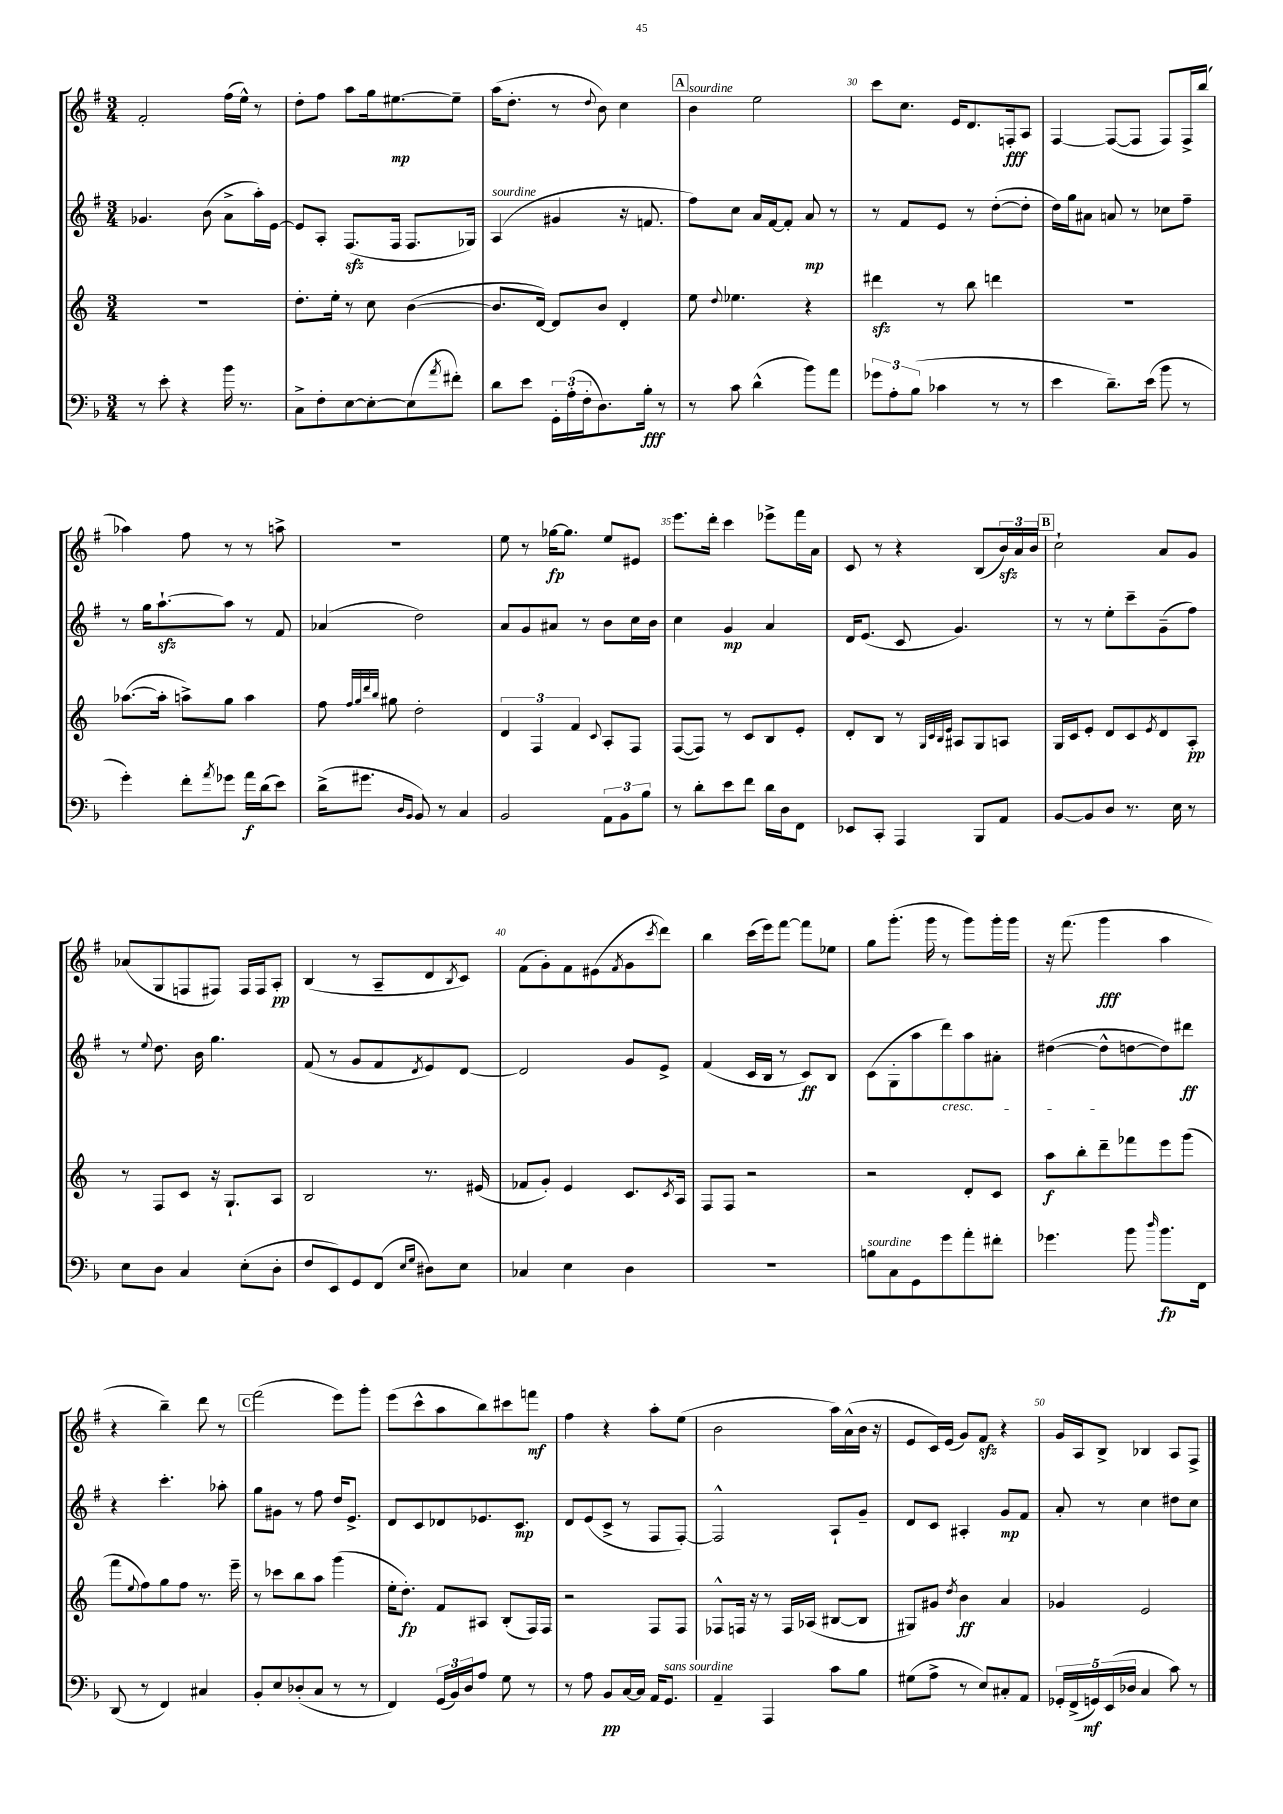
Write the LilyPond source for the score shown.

<<
\new StaffGroup <<
\new Staff = "s0" {
    \clef treble \key g \major \numericTimeSignature \time 3/4
    fis'2-. fis''16( e''16-^) r8 |
    d''8-. fis''8 a''8 g''16 eis''8.~\mp eis''8-- |
    a''16( d''8.-. r8 \appoggiatura { d''8 } b'8) c''4 |
    \mark \markup { \box "A" } b'4^\markup { \italic "sourdine" } e''2 |
    c'''8 c''8. e'16 d'8. f16-.\fff a8 |
    fis4~ fis8~( fis8 fis8) fis16-> b''16( |
    aes''4) fis''8 r8 r8 a''8-> |
    R2. |
    e''8 r8 ges''16~\fp ges''8. e''8 eis'8 |
    e'''8. d'''16-. c'''4 ees'''8-> fis'''16 a'16 |
    c'8 r8 r4 b8( \tuplet 3/2 { b'16\sfz) a'16 b'16 } |
    \mark \markup { \box "B" } c''2-! a'8 g'8 |
    aes'8( g8 f8 fis8) fis16 fis16 a8-.\pp |
    b4( r8 a8-- d'8 \acciaccatura { b8 } c'8) |
    fis'8( g'8-.) fis'8 eis'8( \acciaccatura { fis'8 } g'8 \acciaccatura { c'''8 } d'''8) |
    b''4 c'''16( e'''16) fis'''8~ fis'''8 ees''8 |
    g''8 g'''8.-.( g'''16 r8 g'''8) g'''16-. g'''16 |
    r16 fis'''8.( g'''4\fff a''4 |
    r4 b''4--) d'''8 r8 |
    \mark \markup { \box "C" } fis'''2( e'''8) g'''8-. |
    e'''8( c'''8-^ a''8 b''8) cis'''8 f'''8\mf |
    fis''4 r4 a''8-. e''8( |
    b'2 a''16) a'16-^( b'16 r16 |
    e'8 c'16) e'16( g'8) fis'8\sfz r4 |
    g'16 a16 b8-> bes4 a8 fis8-> \bar "|." |
}
\new Staff = "s1" {
    \clef treble \key g \major \numericTimeSignature \time 3/4
    ges'4. b'8( a'8-> a''16-.) e'16~ |
    e'8 a8-. fis8.\sfz( fis16 fis8. ges16) |
    a4^\markup { \italic "sourdine" }( gis'4 r16 f'8. |
    \mark \markup { \box "A" } fis''8) c''8 a'16 fis'16~ fis'8-. a'8\mp r8 |
    r8 fis'8 e'8 r8 d''8~-.( d''8-. |
    d''16) g''16 ais'8 a'8 r8 ces''8 fis''8-- |
    r8 g''16 a''8.~-!\sfz a''8 r8 fis'8 |
    aes'4( d''2) |
    a'8 g'8 ais'8 r8 b'8 c''16 b'16 |
    c''4 g'4\mp a'4 |
    d'16 e'8.( c'8 g'4.) |
    \mark \markup { \box "B" } r8 r8 e''8-. c'''8-- g'8--( fis''8) |
    r8 \appoggiatura { e''8 } d''8. b'16 g''4. |
    fis'8( r8 g'8 fis'8 \acciaccatura { d'8 } e'8) d'8~ |
    d'2 g'8 e'8-> |
    fis'4( c'16 b16 r8 c'8\ff) b8 |
    c'8( g8-. a''8 d'''8\cresc) a''8 ais'8-. |
    dis''4~( dis''8-^\! d''8~ d''8) dis'''8\ff |
    r4 c'''4.-. aes''8-. |
    \mark \markup { \box "C" } g''8 gis'8 r8 fis''8 d''16 e'8.-> |
    d'8 c'8 des'8 ees'8. c'8.\mp |
    d'8 e'8( c'8-> r8 fis8 fis8~-.) |
    fis2-^ a8-! g'8-- |
    d'8 c'8 ais4-. g'8\mp fis'8 |
    a'8-. r8 c''4 dis''8 c''8 \bar "|." |
}
\new Staff = "s2" {
    \clef treble \key c \major \numericTimeSignature \time 3/4
    R2. |
    d''8.-. e''16-. r8 c''8 b'4~( |
    b'8. d'16~) d'8 b'8 d'4-. |
    \mark \markup { \box "A" } e''8 \appoggiatura { d''8 } ees''4. r4 |
    dis'''4\sfz r8 b''8 d'''4 |
    R2. |
    aes''8.~( aes''16-. a''8->) g''8 a''4 |
    f''8 \grace { f''32 g''32 d'''32 b''32 } gis''8 d''2-. |
    \tuplet 3/2 { d'4 f4 f'4 } \appoggiatura { c'8 } a8-. f8 |
    f8~( f8) r8 c'8 b8 e'8-. |
    d'8-. b8 r8 \grace { g32 c'32 b32 e'32 } ais8 g8 a8 |
    \mark \markup { \box "B" } g16 c'16 e'8-. d'8 c'8 \acciaccatura { e'8 } d'8 a8-.\pp |
    r8 f8 c'8 r16 g8.-! a8 |
    b2 r8. eis'16( |
    fes'8 g'8-.) e'4 c'8. \acciaccatura { c'8 } a16 |
    f8 f8 r2 |
    r2 d'8-. c'8 |
    a''8\f b''8-. d'''8-- fes'''8 e'''8 g'''8( |
    f'''8 \appoggiatura { e''8 } f''8) g''8 f''8 r8. e'''16-- |
    \mark \markup { \box "C" } r8 ces'''8 b''8 a''8 g'''4( |
    e''16-. d''8.-.\fp) f'8 ais8 b8-.( f16) f16 |
    r2 f8 f8 |
    fes8-^ f16 r16 r8 f16 aes16( bis8~ bis8 |
    gis8) gis'8 \acciaccatura { d''8 } b'4\ff a'4 |
    ges'4 e'2 \bar "|." |
}
\new Staff = "s3" {
    \clef bass \key f \major \numericTimeSignature \time 3/4
    r8 e'8-. r4 bes'16 r8. |
    c8-> f8-. e8~ e8~-. e8( \acciaccatura { a'8 } fis'8-.) |
    d'8 e'8 \tuplet 3/2 { g,16-. a16-.( f16-. } d8.) bes16-.\fff r8 |
    \mark \markup { \box "A" } r8 c'8 d'4-^( bes'8) a'8 |
    \tuplet 3/2 { ges'8 a8-. bes8( } ces'4 r8 r8 |
    e'4 d'8.--) e'16( bes'8 r8 |
    g'4-.) f'8-. \acciaccatura { a'8 } ges'8 a'16\f d'16( e'8) |
    d'16->( gis'8. \grace { d16 bes,16 } bes,8) r8 c4 |
    bes,2 \tuplet 3/2 { a,8 bes,8 bes8 } |
    r8 d'8-. e'8 f'8 d'16 d16 f,8 |
    ees,8 c,8-. a,,4 bes,,8 a,8 |
    \mark \markup { \box "B" } bes,8~ bes,8 d8 r8. e16 r8 |
    e8 d8 c4 e8-.( d8-. |
    f8 e,8) g,8 f,8( \grace { e16 g16 } dis8) e8 |
    ces4 e4 d4 |
    R2. |
    b8^\markup { \italic "sourdine" } c8 g,8 g'8 a'8-. fis'8-. |
    ges'4. bes'8 \grace { d''16 } bes'8.\fp f,16 |
    d,8( r8 f,4) cis4 |
    \mark \markup { \box "C" } bes,8-. e8 des8-.( c8 r8 r8 |
    f,4) \tuplet 3/2 { g,16( bes,16) d16 } a8 g8 r8 |
    r8 a8 bes,8\pp c16~ c16 a,16 g,8.^\markup { \italic "sans sourdine" } |
    a,4-- a,,4 c'8 bes8 |
    gis8( a8-> r8 e8) cis8-. a,8 |
    \tuplet 5/4 { ges,16-. f,16->( g,16\mf) e,16( des16 } c4 c'8) r8 \bar "|." |
}
>>
>>
\layout { \context { \Score currentBarNumber = #26 \override BarNumber.break-visibility = ##(#f #t #t) barNumberVisibility = #(every-nth-bar-number-visible 5) } }
